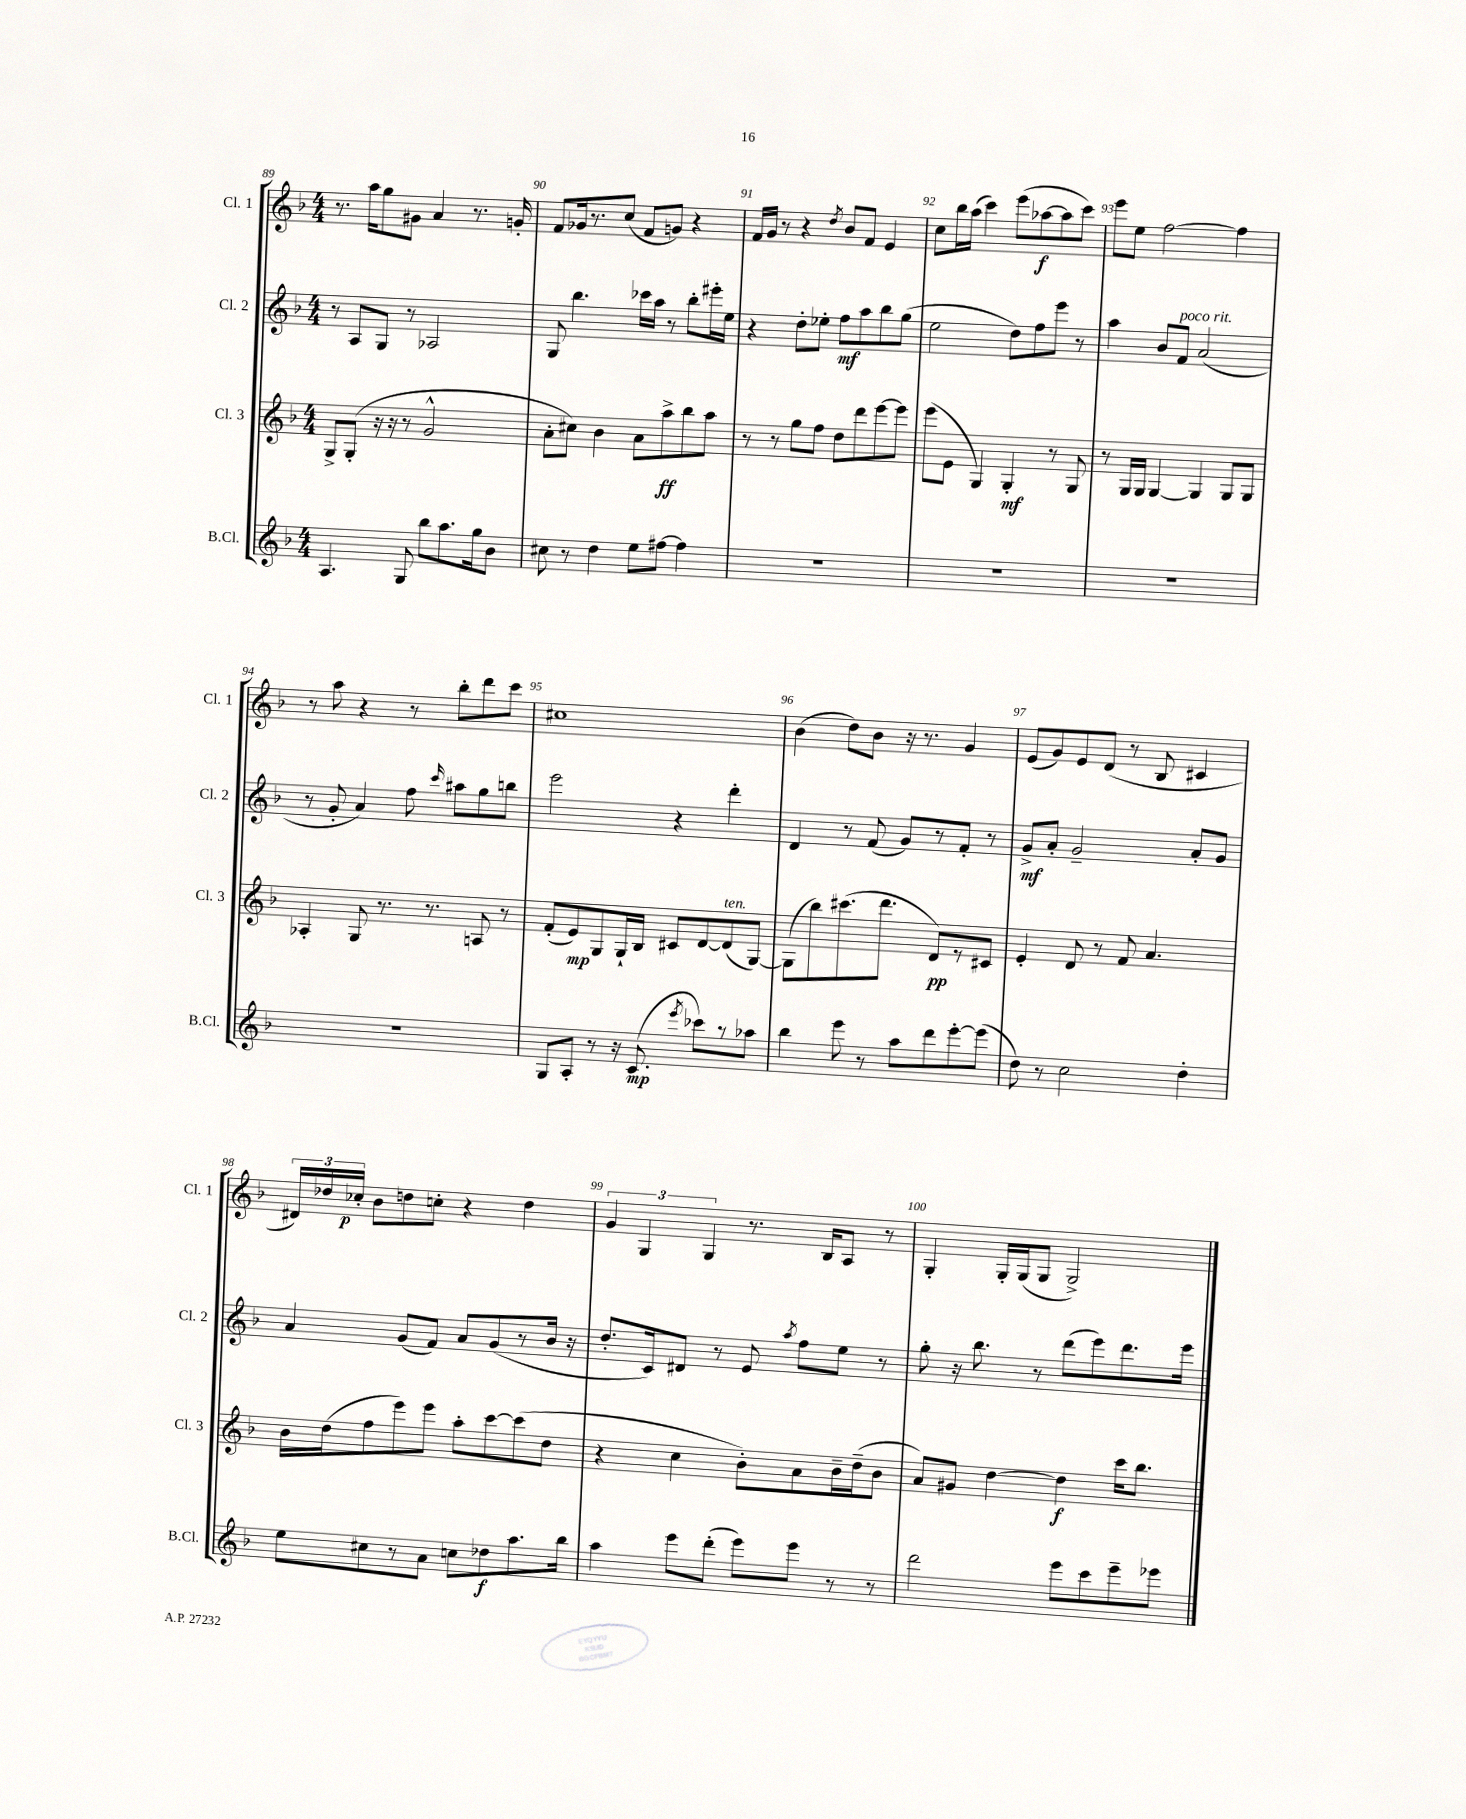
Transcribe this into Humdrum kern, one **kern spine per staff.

**kern	**dynam	**kern	**dynam	**kern	**dynam	**kern	**dynam
*part4	*part4	*part3	*part3	*part2	*part2	*part1	*part1
*staff4	*staff4	*staff3	*staff3	*staff2	*staff2	*staff1	*staff1
*I"B.Cl.	*	*I"Cl. 3	*	*I"Cl. 2	*	*I"Cl. 1	*
*I'B.Cl.	*	*I'Cl. 3	*	*I'Cl. 2	*	*I'Cl. 1	*
*clefG2	*	*clefG2	*	*clefG2	*	*clefG2	*
*k[b-]	*	*k[b-]	*	*k[b-]	*	*k[b-]	*
*M4/4	*	*M4/4	*	*M4/4	*	*M4/4	*
=89	=89	=89	=89	=89	=89	=89	=89
4.A/	.	8G^/L	.	8r	.	8.r	.
.	.	(8G'/J	.	8A/L	.	.	.
.	.	.	.	.	.	16aa\KL	.
.	.	16r	.	8G/J	.	8gg\	.
.	.	16r	.	.	.	.	.
8G/	.	8r	.	8r	.	8g#X\J	.
8bb-\L	.	2g^^/	.	2A-X/	.	4a/	.
8.aa\	.	.	.	.	.	.	.
.	.	.	.	.	.	8.r	.
16gg\k	.	.	.	.	.	.	.
8b-\J	.	.	.	.	.	.	.
.	.	.	.	.	.	16gn'/	.
=90	=90	=90	=90	=90	=90	=90	=90
8cc#X\	.	8a'\L	.	8G/	.	8f/L	.
8r	.	8cc#X\J)	.	4.bb-\	.	16g-X/k	.
.	.	.	.	.	.	8.r	.
4dd\	.	4b-\	.	.	.	.	.
.	.	.	.	.	.	(8cc/J	.
8ee\L	.	8a\L	.	16ccc-X\LL	.	8f/L	.
.	.	.	.	16aa\JJ	.	.	.
[8ff#X\J	.	8aa^\	ff	8r	.	8gn/J)	.
4ff#\]	.	8bb-\	.	8bb-'\L	.	4r	.
.	.	8aa\J	.	16eee#X'\L	.	.	.
.	.	.	.	16ee\JJ	.	.	.
=91	=91	=91	=91	=91	=91	=91	=91
1r	.	8r	.	4r	.	16f/LL	.
.	.	.	.	.	.	16g/JJ	.
.	.	8r	.	.	.	8r	.
.	.	8gg\L	.	8dd'\L	.	4r	.
.	.	8ff\J	.	8ee-X'\J	.	.	.
.	.	.	.	.	.	8qdd/	.
.	.	8dd\L	.	8ff\L	mf	8b-/L	.
.	.	8ddd\	.	8aa\	.	8f/J	.
.	.	[8eee\	.	8bb-\	.	4e/	.
.	.	8eee\J]	.	(8gg\J	.	.	.
=92	=92	=92	=92	=92	=92	=92	=92
1r	.	(8eee\L	.	2ee\	.	8cc\L	.
.	.	8e\J	.	.	.	16bb-\L	.
.	.	.	.	.	.	(16aa\JJ	.
.	.	4G/)	.	.	.	4ccc\)	.
.	.	4G'/	mf	8dd\L)	.	(8eee\L	.
.	.	.	.	8ff\	.	[8aa-X\	f
.	.	8r	.	8eee\J	.	8aa-\]	.
.	.	8G/	.	8r	.	8ccc\J)	.
=93	=93	=93	=93	=93	=93	=93	=93
1r	.	8r	.	4aa\	.	8eee\L	.
.	.	16G/LL	.	.	.	8ee\J	.
.	.	16G/JJ	.	.	.	.	.
.	.	[4G/	.	8b-/L	.	[2ff\	.
!	!	!	!	!LO:TX:a:i:t=poco rit.	!	!	!
.	.	.	.	8f/J	.	.	.
.	.	4G/]	.	(2a/	.	.	.
.	.	8G/L	.	.	.	4ff\]	.
.	.	8G/J	.	.	.	.	.
!!LO:LB:g=z
=94	=94	=94	=94	=94	=94	=94	=94
1r	.	4A-X'/	.	8r	.	8r	.
.	.	.	.	8g'/	.	8aa\	.
.	.	8G/	.	4a/)	.	4r	.
.	.	8.r	.	.	.	.	.
.	.	.	.	8ff\	.	8r	.
.	.	8.r	.	.	.	.	.
.	.	.	.	16qqccc/	.	.	.
.	.	.	.	8aa#X\L	.	8bb-'\L	.
.	.	8An/	.	8gg\	.	8ddd\	.
.	.	8r	.	8bbn\J	.	8ccc\J	.
=95	=95	=95	=95	=95	=95	=95	=95
8G/L	.	(8f'/L	.	2eee\	.	1cc#X	.
8A'/J	.	8e/)	mp	.	.	.	.
8r	.	8G/	.	.	.	.	.
16r	.	16G`/L	.	.	.	.	.
(8.c/	mp	16B-/JJ	.	.	.	.	.
.	.	8c#X/L	.	4r	.	.	.
8qeee/	.	.	.	.	.	.	.
8ccc-X\L)	.	[8d/	.	.	.	.	.
!	!	!LO:TX:a:i:t=ten.	!	!	!	!	!
8r	.	(8d/]	.	4ddd'\	.	.	.
8aa-X\J	.	[8G/J)	.	.	.	.	.
=96	=96	=96	=96	=96	=96	=96	=96
4bb-\	.	(8G\L]	.	4d/	.	(4b-\	.
.	.	8bb-\)	.	.	.	.	.
8eee\	.	(8.ccc#X\	.	8r	.	8dd\L)	.
8r	.	.	.	(8f/	.	8b-\J	.
.	.	8.ddd\J	.	.	.	.	.
8aa\L	.	.	.	8g/L)	.	16r	.
.	.	.	.	.	.	8.r	.
8ddd\	.	8d/L)	pp	8r	.	.	.
[8eee'\	.	8r	.	8f'/J	.	4g/	.
(8eee\J]	.	8c#X/J	.	8r	.	.	.
=97	=97	=97	=97	=97	=97	=97	=97
8dd\)	.	4e'/	.	8g^/L	mf	(8e/L	.
8r	.	.	.	8a'/J	.	8g/)	.
2cc\	.	8d/	.	2g~/	.	8e/	.
.	.	8r	.	.	.	(8d/J	.
.	.	8f/	.	.	.	8r	.
.	.	4.a/	.	.	.	8B-/	.
4dd'\	.	.	.	8a'/L	.	4c#X/	.
.	.	.	.	8g/J	.	.	.
!!LO:LB:g=z
=98	=98	=98	=98	=98	=98	=98	=98
8ee\L	.	16b-\LL	.	4a/	.	24d#X/LL)	.
.	.	.	.	.	.	24dd-X/	.
.	.	(16dd\J	.	.	.	.	.
.	.	.	.	.	.	24cc-X'/JJ	p
8cc#X\	.	8ff\	.	.	.	8b-\L	.
8r	.	8eee\)	.	(8g/L	.	8ddn\	.
8a\J	.	8eee\J	.	8f/J)	.	8ccn'\J	.
8ccn\L	.	8aa'\L	.	8a/L	.	4r	.
8dd-X\	f	[8ccc\	.	(8g/	.	.	.
8.aa\	.	(8ccc\]	.	8r	.	4dd\	.
.	.	8dd\J	.	16b-/Jk	.	.	.
16bb-\Jk	.	.	.	16r	.	.	.
=99	=99	=99	=99	=99	=99	=99	=99
4aa\	.	4r	.	8.dd'/L	.	6g/	.
.	.	.	.	.	.	6G/	.
.	.	.	.	16c/k)	.	.	.
8eee\L	.	4cc\	.	8d#X/J	.	.	.
.	.	.	.	.	.	6G/	.
(8ddd'\J	.	.	.	8r	.	.	.
8eee\L)	.	8b-'\L)	.	8e/	.	8.r	.
.	.	.	.	8qaa/	.	.	.
8eee\J	.	8a\	.	8ff\L	.	.	.
.	.	.	.	.	.	16B-/KL	.
8r	.	16b-~\L	.	8ee\J	.	8A/J	.
.	.	(16dd~\J	.	.	.	.	.
8r	.	8b-\J	.	8r	.	8r	.
=100	=100	=100	=100	=100	=100	=100	=100
2ddd\	.	8a/L)	.	8gg'\	.	4G'/	.
.	.	8g#X/J	.	16r	.	.	.
.	.	.	.	8.bb-\	.	.	.
.	.	[4dd\	.	.	.	16G'/LL	.
.	.	.	.	.	.	(16G/J	.
.	.	.	.	8r	.	8G/J	.
8eee\L	.	4dd\]	f	(8ddd\L	.	2G^/)	.
8ccc\	.	.	.	8eee\)	.	.	.
8eee~\	.	16ccc\KL	.	8.ddd\	.	.	.
.	.	8.bb-\J	.	.	.	.	.
8eee-X\J	.	.	.	.	.	.	.
.	.	.	.	16eee\Jk	.	.	.
==	==	==	==	==	==	==	==
*-	*-	*-	*-	*-	*-	*-	*-
